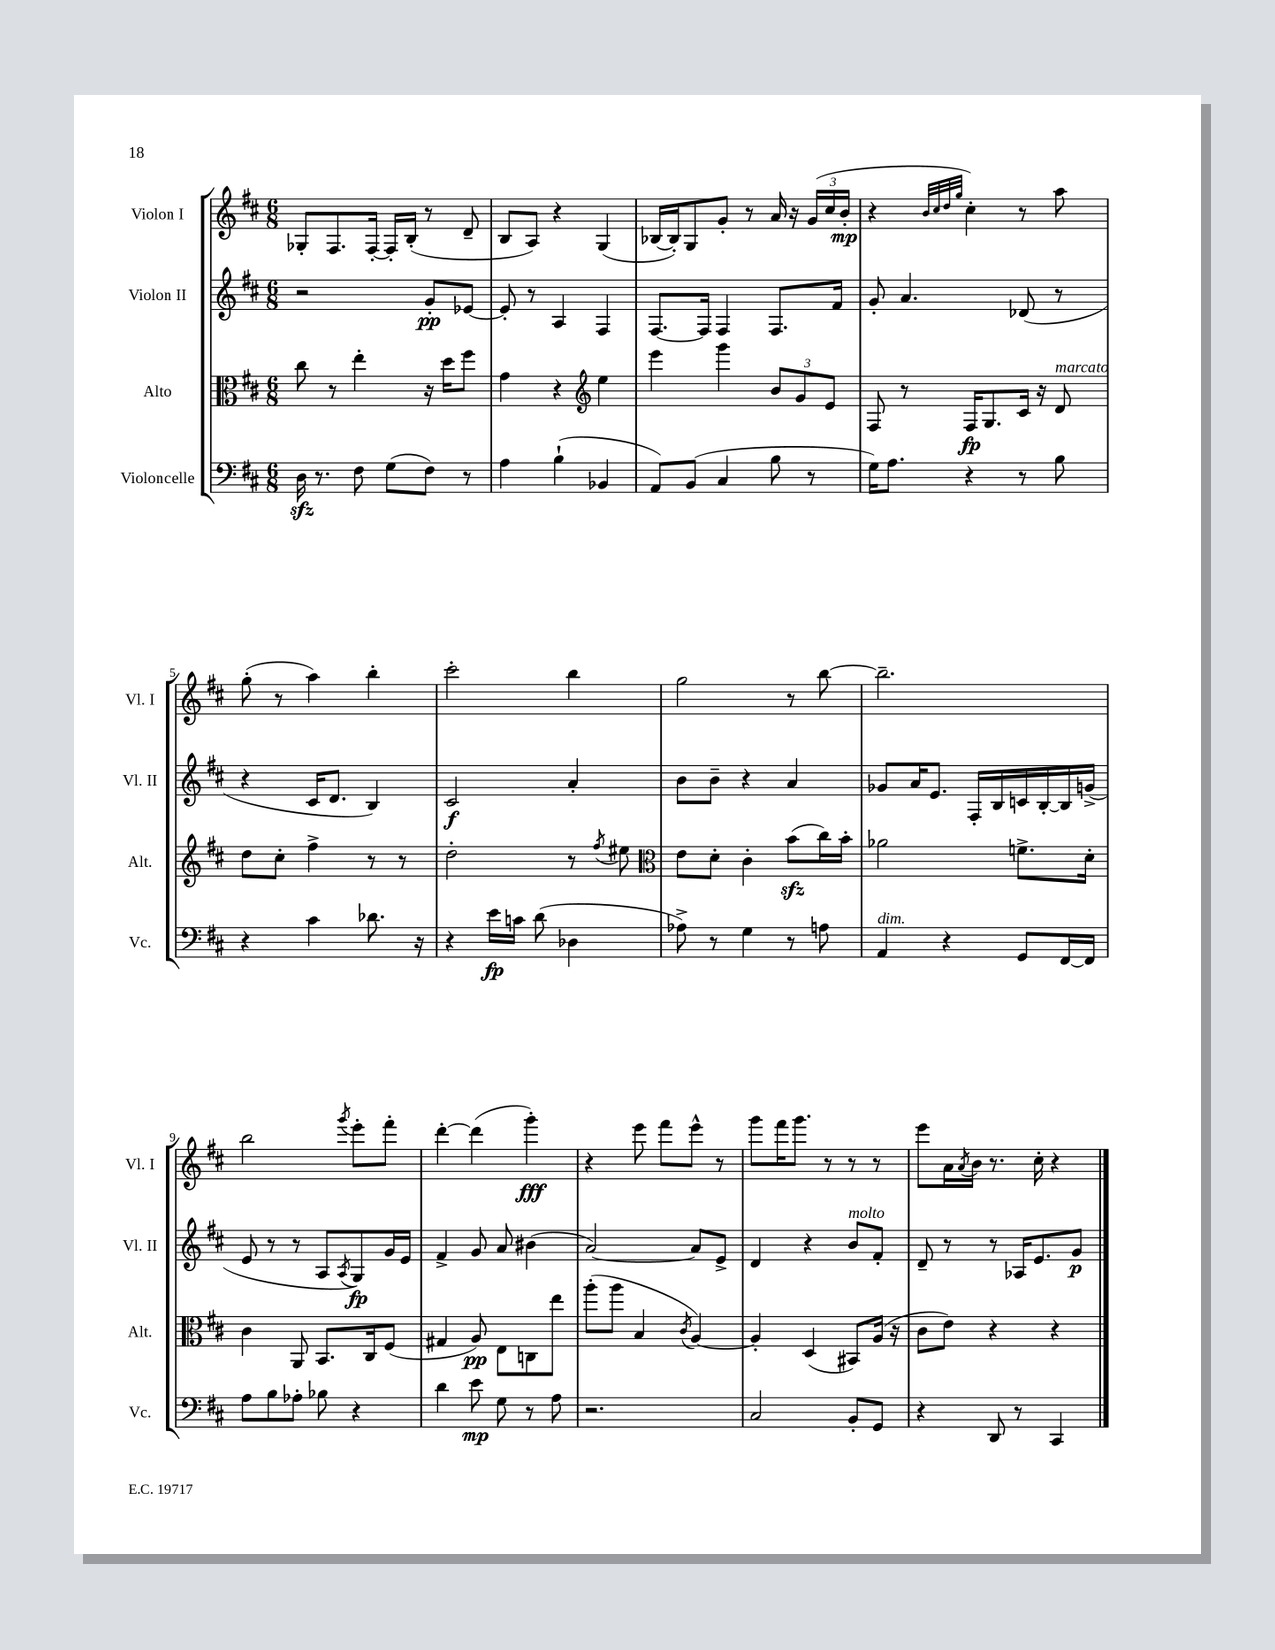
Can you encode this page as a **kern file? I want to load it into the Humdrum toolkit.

**kern	**dynam	**kern	**dynam	**kern	**dynam	**kern	**dynam
*part4	*part4	*part3	*part3	*part2	*part2	*part1	*part1
*staff4	*staff4	*staff3	*staff3	*staff2	*staff2	*staff1	*staff1
*I"Violoncelle	*	*I"Alto	*	*I"Violon II	*	*I"Violon I	*
*I'Vc.	*	*I'Alt.	*	*I'Vl. II	*	*I'Vl. I	*
*clefF4	*	*clefC3	*	*clefG2	*	*clefG2	*
*k[f#c#]	*	*k[f#c#]	*	*k[f#c#]	*	*k[f#c#]	*
*M6/8	*	*M6/8	*	*M6/8	*	*M6/8	*
=1	=1	=1	=1	=1	=1	=1	=1
16Dzz\	.	8cc#\	.	2r	.	8G-X'/L	.
8.r	.	.	.	.	.	.	.
.	.	8r	.	.	.	8.F#/	.
8F#\	.	4ee'\	.	.	.	.	.
.	.	.	.	.	.	[16F#'/Jk	.
(8G\L	.	.	.	.	.	16F#'/LL]	.
.	.	.	.	.	.	(16B'/JJ	.
8F#\J)	.	16r	.	8g'/L	pp	8r	.
.	.	16dd\KL	.	.	.	.	.
8r	.	8ff#\J	.	[8e-X/J	.	8d~/	.
=2	=2	=2	=2	=2	=2	=2	=2
4A\	.	4g\	.	8e-'/]	.	8B/L	.
.	.	.	.	8r	.	8A/J)	.
(4B`\	.	4r	.	4A/	.	4r	.
*	*	*clefG2	*	*	*	*	*
4BB-X/	.	4ee\	.	4F#/	.	(4G/	.
=3	=3	=3	=3	=3	=3	=3	=3
8AA/L)	.	4eee\	.	[8.F#/L	.	[16B-X/LL	.
.	.	.	.	.	.	16B-'/J])	.
(8BB/J	.	.	.	.	.	8G/	.
.	.	.	.	16F#/Jk]	.	.	.
4C#/	.	4ggg\	.	4F#/	.	8g'/J	.
.	.	.	.	.	.	8r	.
8B\	.	12b/L	.	8.F#/L	.	16a/	.
.	.	.	.	.	.	16r	.
.	.	12g/	.	.	.	.	.
8r	.	.	.	.	.	(24g/LL	.
.	.	12e/J	.	.	.	24cc#/	.
.	.	.	.	16f#/Jk	.	.	.
.	.	.	.	.	.	24b'/JJ	mp
=4	=4	=4	=4	=4	=4	=4	=4
16G\KL)	.	8F#/	.	8g'/	.	4r	.
8.A\J	.	.	.	.	.	.	.
.	.	8r	.	4.a/	.	.	.
.	.	.	.	.	.	32qqb/LLL	.
.	.	.	.	.	.	32qqcc#/	.
.	.	.	.	.	.	32qqdd/	.
.	.	.	.	.	.	32qqgg/JJJ	.
4r	.	16F#/KL	fp	.	.	4cc#'\)	.
.	.	8.G/	.	.	.	.	.
8r	.	16c#/Jk	.	(8d-X/	.	8r	.
.	.	16r	.	.	.	.	.
!	!	!LO:TX:a:i:t=marcato	!	!	!	!	!
8B\	.	8d/	.	8r	.	8aa\	.
!!LO:LB:g=z
=5	=5	=5	=5	=5	=5	=5	=5
4r	.	8dd\L	.	4r	.	(8gg'\	.
.	.	8cc#'\J	.	.	.	8r	.
4c#\	.	4ff#^\	.	16c#/KL	.	4aa\)	.
.	.	.	.	8.d/J	.	.	.
8.d-X\	.	8r	.	4B/)	.	4bb'\	.
.	.	8r	.	.	.	.	.
16r	.	.	.	.	.	.	.
=6	=6	=6	=6	=6	=6	=6	=6
4r	.	2dd'\	.	2c#/	f	2ccc#'\	.
16e\LL	fp	.	.	.	.	.	.
16cn\JJ	.	.	.	.	.	.	.
(8d\	.	.	.	.	.	.	.
4D-X\	.	8r	.	4a'/	.	4bb\	.
.	.	8qff#/	.	.	.	.	.
.	.	8ee#X\	.	.	.	.	.
=7	=7	=7	=7	=7	=7	=7	=7
*	*	*clefC3	*	*	*	*	*
8A-X^\)	.	8e\L	.	8b\L	.	2gg\	.
8r	.	8d'\J	.	8b~\J	.	.	.
4G\	.	4c#'\	.	4r	.	.	.
8r	.	(8bzz\L	.	4a/	.	8r	.
8An\	.	16cc#\L)	.	.	.	[8bb\	.
.	.	16b'\JJ	.	.	.	.	.
=8	=8	=8	=8	=8	=8	=8	=8
!LO:TX:a:i:t=dim.	!	!	!	!	!	!	!
4AA/	.	2a-X\	.	8g-X/L	.	2.bb~\]	.
.	.	.	.	16a/K	.	.	.
.	.	.	.	8.e/J	.	.	.
4r	.	.	.	.	.	.	.
.	.	.	.	16F#'/LL	.	.	.
.	.	.	.	16B/	.	.	.
8GG/L	.	8.fn^\L	.	16cn/	.	.	.
.	.	.	.	[16B'/	.	.	.
[16FF#/L	.	.	.	16B/]	.	.	.
16FF#/JJ]	.	16d'\Jk	.	(16gn^/JJ	.	.	.
!!LO:LB:g=z
=9	=9	=9	=9	=9	=9	=9	=9
8A\L	.	4c#\	.	8e/	.	2bb\	.
8B\	.	.	.	8r	.	.	.
8A-X'\J	.	8AA/	.	8r	.	.	.
8B-X\	.	8.BB/L	.	8A/L	.	.	.
.	.	.	.	8qA/	.	8qggg/	.
4r	.	.	.	8G/)	fp	8eee'\L	.
.	.	16C#/k	.	.	.	.	.
.	.	(8F#/J	.	16g/L	.	8fff#'\J	.
.	.	.	.	16e/JJ	.	.	.
=10	=10	=10	=10	=10	=10	=10	=10
4d\	.	4G#X/	.	4f#^/	.	[4ddd'\	.
8e\	mp	8A/)	pp	8g/	.	(4ddd\]	.
8G\	.	8E\L	.	8a/	.	.	.
8r	.	8Cn\	.	(4b#X\	.	4ggg'\)	fff
8A\	.	8ee\J	.	.	.	.	.
=11	=11	=11	=11	=11	=11	=11	=11
2.r	.	(8aa'\L	.	[2a/)	.	4r	.
.	.	8aa\J	.	.	.	.	.
.	.	4B/	.	.	.	8eee\	.
.	.	.	.	.	.	8fff#\L	.
.	.	8qc#/	.	.	.	.	.
.	.	[4A/)	.	8a/L]	.	8eee^^\J	.
.	.	.	.	8e^/J	.	8r	.
=12	=12	=12	=12	=12	=12	=12	=12
2C#/	.	4A'/]	.	4d/	.	8ggg\L	.
.	.	.	.	.	.	16fff#\K	.
.	.	.	.	.	.	8.ggg\J	.
.	.	(4D/	.	4r	.	.	.
.	.	.	.	.	.	8r	.
!	!	!	!	!LO:TX:a:i:t=molto	!	!	!
8BB'/L	.	8BB#X/L)	.	8b/L	.	8r	.
8GG/J	.	(16A/Jk	.	8f#'/J	.	8r	.
.	.	16r	.	.	.	.	.
=13	=13	=13	=13	=13	=13	=13	=13
4r	.	8c#\L	.	8d~/	.	8eee\L	.
.	.	8e\J)	.	8r	.	16a\L	.
.	.	.	.	.	.	8qa/	.
.	.	.	.	.	.	16b\JJ	.
8DD/	.	4r	.	8r	.	8.r	.
8r	.	.	.	16A-X/KL	.	.	.
.	.	.	.	8.e/	.	16cc#'\	.
4CC#/	.	4r	.	.	.	4r	.
.	.	.	.	8g/J	p	.	.
==	==	==	==	==	==	==	==
*-	*-	*-	*-	*-	*-	*-	*-
